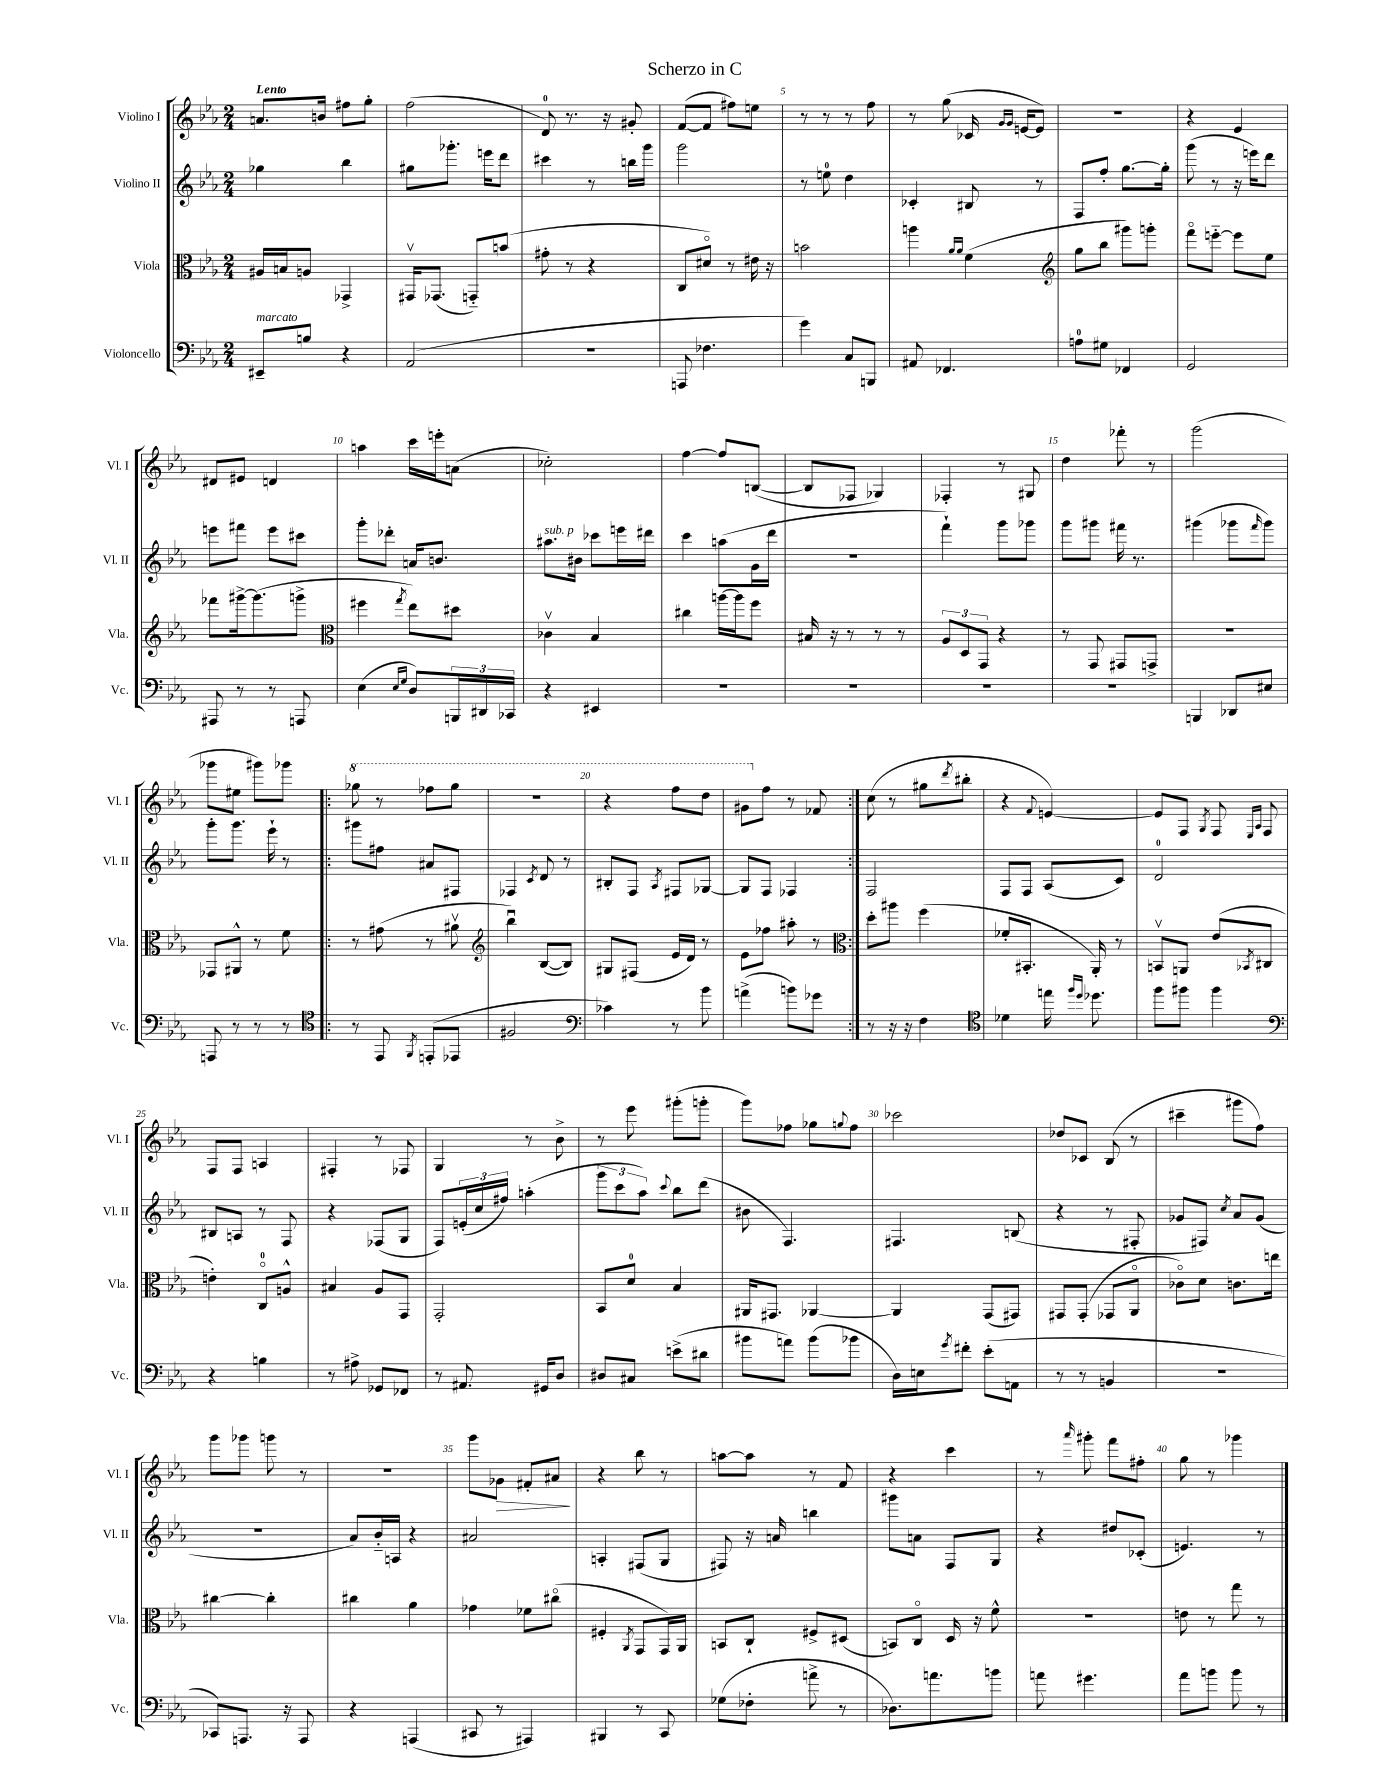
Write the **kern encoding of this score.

**kern	**kern	**kern	**kern	**dynam
*part4	*part3	*part2	*part1	*part1
*staff4	*staff3	*staff2	*staff1	*staff1
*I"Violoncello	*I"Viola	*I"Violino II	*I"Violino I	*
*I'Vc.	*I'Vla.	*I'Vl. II	*I'Vl. I	*
*clefF4	*clefC3	*clefG2	*clefG2	*
*k[b-e-a-]	*k[b-e-a-]	*k[b-e-a-]	*k[b-e-a-]	*
*M2/4	*M2/4	*M2/4	*M2/4	*
=1	=1	=1	=1	=1
!	!	!	!LO:TX:a:B:t=Lento	!
!LO:TX:a:i:t=marcato	!	!	!	!
8EE#X~/L	16A#X/LL	4gg-X\	8.an/L	.
.	16Bn/J	.	.	.
8Bn/J	8An/J	.	.	.
.	.	.	16bn/Jk	.
4r	4GG-X^/	4bb-\	8ff#X\L	.
.	.	.	8gg'\J	.
=2	=2	=2	=2	=2
(2AA-/	16GG#Xv/KL	8gg#X\L	(2ff\	.
.	(8.GG-X/J	.	.	.
.	.	8.ggg-X'\J	.	.
.	8GGn/L)	.	.	.
.	.	16eeen\KL	.	.
.	(8bn/J	8ddd\J	.	.
=3	=3	=3	=3	=3
2r	8g#X'\	4ccc#X\	8d/)	.
.	8r	.	8.r	.
.	4r	8r	.	.
.	.	.	16r	.
.	.	16bbn\LL	8g#X'/	.
.	.	16ggg\JJ	.	.
=4	=4	=4	=4	=4
8AAAn/	8C/L	2ggg\	([8f/L	.
4.F-X\	8d#X/J)	.	8f/J]	.
.	8r	.	8ff#X\L)	.
.	16e#X\	.	8een\J	.
.	16r	.	.	.
=5	=5	=5	=5	=5
4g\)	2bn\	8r	8r	.
.	.	8een\	8r	.
8C/L	.	4dd\	8r	.
8BBBn/J	.	.	8ff\	.
=6	=6	=6	=6	=6
8AA#X/	4aan\	4c-X'/	8r	.
4.FF-X/	.	.	(8gg\	.
.	16qqa-/LL	.	.	.
.	16qqa-/JJ	.	.	.
.	(4f\	8B#X/	16c-X/	.
.	.	.	16qqg/LL	.
.	.	.	16qqg/JJ	.
.	.	.	[16en/KL	.
.	.	8r	8e/J])	.
=7	=7	=7	=7	=7
*	*clefG2	*	*	*
8An\L	8gg\L	8F/L	2r	.
8G#X\J	8bb-\J	8ff'/J	.	.
4FF-X/	8ggg#X\L)	[8.gg\L	.	.
.	8gggn'\J	.	.	.
.	.	16gg'\Jk]	.	.
=8	=8	=8	=8	=8
2GG/	8fff\L	(8ggg\	4r	.
.	[8eeen\J	8r	.	.
.	8eee\L]	16r	4e-/	.
.	.	16eeen\KL)	.	.
.	8ee-\J	8ddd\J	.	.
!!LO:LB:g=z
=9	=9	=9	=9	=9
8AAA#X/	8fff-X\L	8eeen\L	8d#X/L	.
8r	[16ggg#X^\k	8fff#X\J	8e#X/J	.
.	(8.ggg#\]	.	.	.
8r	.	8eee\L	4dn/	.
8AAAn/	8gggn^\J	8ccc#X\J	.	.
=10	=10	=10	=10	=10
*	*clefC3	*	*	*
(4E-\	4ff#X\	8ggg'\L	4aan\	.
.	.	8ddd-X'\J	.	.
16qqE-/LL	.	.	.	.
16qqG/JJ	8qgg/	.	.	.
8D/L)	8ee-\L)	16an/KL	16ccc\LL	.
.	.	8.bn/J	16eeen'\J	.
24BBBn/L	8dd#X\J	.	(8an\J	.
24DD#X/	.	.	.	.
24CC-X/JJ	.	.	.	.
=11	=11	=11	=11	=11
!	!	!LO:TX:a:i:t=sub. p	!	!
4r	4c-Xv\	8.aa#X\L	2cc-X'\)	.
.	.	16b#X\Jk	.	.
4EE#X/	4B-/	8ccc-X\L	.	.
.	.	16eeen\L	.	.
.	.	16ddd#X\JJ	.	.
=12	=12	=12	=12	=12
2r	4cc#X\	4ccc\	[4ff\	.
.	[16aan\LL	(8aan\L	8ff/L]	.
.	16aa\J]	.	.	.
.	8ff\J	16g\L	([8Bn/J	.
.	.	16ddd\JJ	.	.
=13	=13	=13	=13	=13
2r	16B#X/	2r	8B/L]	.
.	16r	.	.	.
.	8r	.	8F-X/J	.
.	8r	.	4G-X/)	.
.	8r	.	.	.
=14	=14	=14	=14	=14
2r	12A-/L	4fff`\)	4F-X'/	.
.	12D/	.	.	.
.	12GG/J	.	.	.
.	4r	8ggg\L	8r	.
.	.	8ggg-X\J	8G#X/	.
=15	=15	=15	=15	=15
2r	8r	8ggg\L	4dd\	.
.	8GG/	8ggg#X\J	.	.
.	8GG#X/L	16fff#X\	8fff-X'\	.
.	.	8.r	.	.
.	8GGn^/J	.	8r	.
=16	=16	=16	=16	=16
4BBBn/	2r	(4ggg#X\	(2ggg\	.
8DD-X/L	.	8ggg-X\L	.	.
.	.	16qqfff/	.	.
8E#X/J	.	8ggg-\J)	.	.
!!LO:LB:g=z
=17	=17	=17	=17	=17
8AAAn/	8GG-X/L	8ggg'\L	8ggg-X\L	.
8r	8AA#X^^/J	8.ggg\J	8ee#X\J	.
8r	8r	.	8ggg#X\L)	.
.	.	16eee-`\	.	.
8r	8f\	8r	8ggg-X\J	.
=18!|:	=18!|:	=18!|:	=18!|:	=18!|:
*clefC4	*	*	*	*
*	*	*	*8va	*
8r	8r	8ggg#X\L	8ggg-X\	.
8EE-/	(8g#X\	8ff#X\J	8r	.
8qFF/	.	.	.	.
(8EEn'/L	8r	8a#X/L	8fff-X\L	.
8EE-X/J	8a#Xv\	8F#X/J	8ggg-\J	.
=19	=19	=19	=19	=19
*	*clefG2	*	*	*
2F#X/	4bb-u\)	4F-X/	2r	.
.	.	8qc/	.	.
.	([8B-/L	8d/	.	.
.	8B-/J])	8r	.	.
=20	=20	=20	=20	=20
*clefF4	*	*	*	*
4c-X\)	8G#X/L	8B#X'/L	4r	.
.	(8F#X/J	8F/J	.	.
.	.	8qA-/	.	.
8r	16e-/LL	8F#X/L	8fff\L	.
.	16d/JJ)	.	.	.
8b-\	8r	[8G-X/J	8ddd\J	.
=21	=21	=21	=21	=21
(4an^\	8e-\L	8G-/L]	8gg#X\L	.
*	*	*	*X8va	*
.	8ff-X\J	8F/J	8ff\J	.
8bn\L)	8aa#X'\	4F-X/	8r	.
8g-X\J	8r	.	8f-X/	.
=22:|!	=22:|!	=22:|!	=22:|!	=22:|!
*	*clefC3	*	*	*
8r	8dd'\L	2F/	(8cc\	.
16r	8aa#X\J	.	8r	.
16r	.	.	.	.
4F\	(4ff\	.	8gg#X\L	.
.	.	.	8qddd/	.
.	.	.	8bb#X'\J	.
=23	=23	=23	=23	=23
*clefC4	*	*	*	*
4d-X\	8f-X'/L	8F/L	4r	.
.	8.BB#X'/J	8F/J	.	.
.	.	.	8qqf/	.
16een\	.	(8A-/L	[4en/)	.
16qqff/LL	.	.	.	.
16qqdd/JJ	.	.	.	.
8.dd-X\	16AA-'/)	.	.	.
.	8r	8c/J)	.	.
=24	=24	=24	=24	=24
8ff\L	8BBnv/L	2d/	8e/L]	.
8ff#X\J	8AAn/J	.	8F/J	.
.	.	.	8qG/	.
4ff#\	(8e-/L	.	8F/	.
.	.	.	16qqE-/LL	.
.	8qBB-X/	.	16qqA-/JJ	.
.	8C#X/J	.	8F/	.
!!LO:LB:g=z
=25	=25	=25	=25	=25
*clefF4	*	*	*	*
4r	4en'\)	8B#X/L	8F/L	.
.	.	8An/J	8F/J	.
4Bn\	8C/L	8r	4An/	.
.	8An^^/J	8F/	.	.
=26	=26	=26	=26	=26
8r	4B#X/	4r	4F#X'/	.
8A#X^\	.	.	.	.
8GG-X/L	8A-/L	(8F-X/L	8r	.
8FF-X/J	8GG/J	8G/J	8F-X/	.
=27	=27	=27	=27	=27
8r	2GG'/	8F/L)	4G/	.
8.AA#X/	.	(24en'/L	.	.
.	.	24cc/	.	.
.	.	24ff#X/JJ)	.	.
.	.	(4aan'\	8r	.
16GG#X/KL	.	.	.	.
8D/J	.	.	8b-^\	.
=28	=28	=28	=28	=28
8D#X/L	8BB-/L	12ggg\L	8r	.
.	.	12ccc\	.	.
8C#X/J	8d/J	.	8eee-\	.
.	.	12aa-\J)	.	.
.	.	8qqccc/	.	.
(8en^\L	4B-/	8bb-\L	(8ggg#X'\L	.
8d#X\J	.	(8ddd\J	8gggn'\J	.
=29	=29	=29	=29	=29
8b#X\L	16AA#X/KL	8b#X\	8ggg\L)	.
.	8.GG#X/J	.	.	.
8an\J)	.	4.F/)	8ff-X\J	.
(8b#\L	[4AA-X/	.	8gg-X\L	.
.	.	.	8qqggn/	.
8b-X\J	.	.	8ff-\J	.
=30	=30	=30	=30	=30
16D\LL)	4AA-/]	4.F#X/	2ccc-X\	.
16En\J	.	.	.	.
8qg/	.	.	.	.
8f#X'\J	.	.	.	.
(8e-'\L	(8GG/L	.	.	.
8AAn\J	8GG#X/J)	(8Bn/	.	.
=31	=31	=31	=31	=31
8r	8GG#X/L	4r	8dd-X/L	.
8r	(8GG#'/J	.	8c-X/J	.
4BBn/	8GG-X/L	8r	(8B-/	.
.	8AA-/J	8F#X'/	8r	.
=32	=32	=32	=32	=32
2r	8c-X\L)	8g-X/L	4ccc#X~\	.
.	8d\J	8F#X/J)	.	.
.	.	8qcc/	.	.
.	8.cn\L	8a-/L	8ggg#X\L	.
.	.	(8g-/J	8ff\J)	.
.	16een\Jk	.	.	.
!!LO:LB:g=z
=33	=33	=33	=33	=33
8CC-X/L)	[4cc#X\	2r	8ggg\L	.
8.AAAn/J	.	.	8ggg-X\J	.
.	4cc#'\]	.	8gggn\	.
16r	.	.	.	.
8AAA/	.	.	8r	.
=34	=34	=34	=34	=34
4r	4cc#X\	8a-/L)	2r	.
.	.	16b-/L	.	.
.	.	16An/JJ	.	.
(4AAAn/	4a-\	4r	.	.
=35	=35	=35	=35	=35
8CC#X/	4g-X\	2a#X/	8ggg\L	.
!	!	!	!	!LO:HP:b
8r	.	.	8g-X\J	>
4AAA#X/)	8f-X\L	.	8f#X'/L	.
.	(8cc#X\J	.	8a#X/J	.
.	.	.	.	]
=36	=36	=36	=36	=36
4BBB#X/	4F#X'/	4An'/	4r	.
.	8qAA-/	.	.	.
8r	8GG/L	(8F#X/L	8bb-\	.
8CC/	16GG/L)	8G/J	8r	.
.	16AA-/JJ	.	.	.
=37	=37	=37	=37	=37
(8G-X\L	8BBn/L	8F#X/)	[8aan\L	.
8F-X'\J	8C`/J	16r	8aa\J]	.
.	.	16an/	.	.
8an^\	8F#X^/L	4bbn\	8r	.
8r	(8D#X/J	.	8f/	.
=38	=38	=38	=38	=38
8.D-X\L)	8BBn/L)	8ggg#X\L	4r	.
.	8C/J	8an\J	.	.
8.an\	.	.	.	.
.	16D/	8F/L	4ccc\	.
.	16r	.	.	.
8bn\J	8f^^\	8G/J	.	.
=39	=39	=39	=39	=39
8an\	2r	4r	8r	.
.	.	.	16qqaaa-/	.
4.g#X\	.	.	8ggg#X'\	.
.	.	8dd#X/L	8fff\L	.
.	.	(8c-X'/J	8ff#X'\J	.
=40	=40	=40	=40	=40
8a-\L	8en\	4.en/)	8gg\	.
8bn\J	8r	.	8r	.
8b\	8gg\	.	4ggg-X\	.
8r	8r	8r	.	.
==	==	==	==	==
*-	*-	*-	*-	*-
